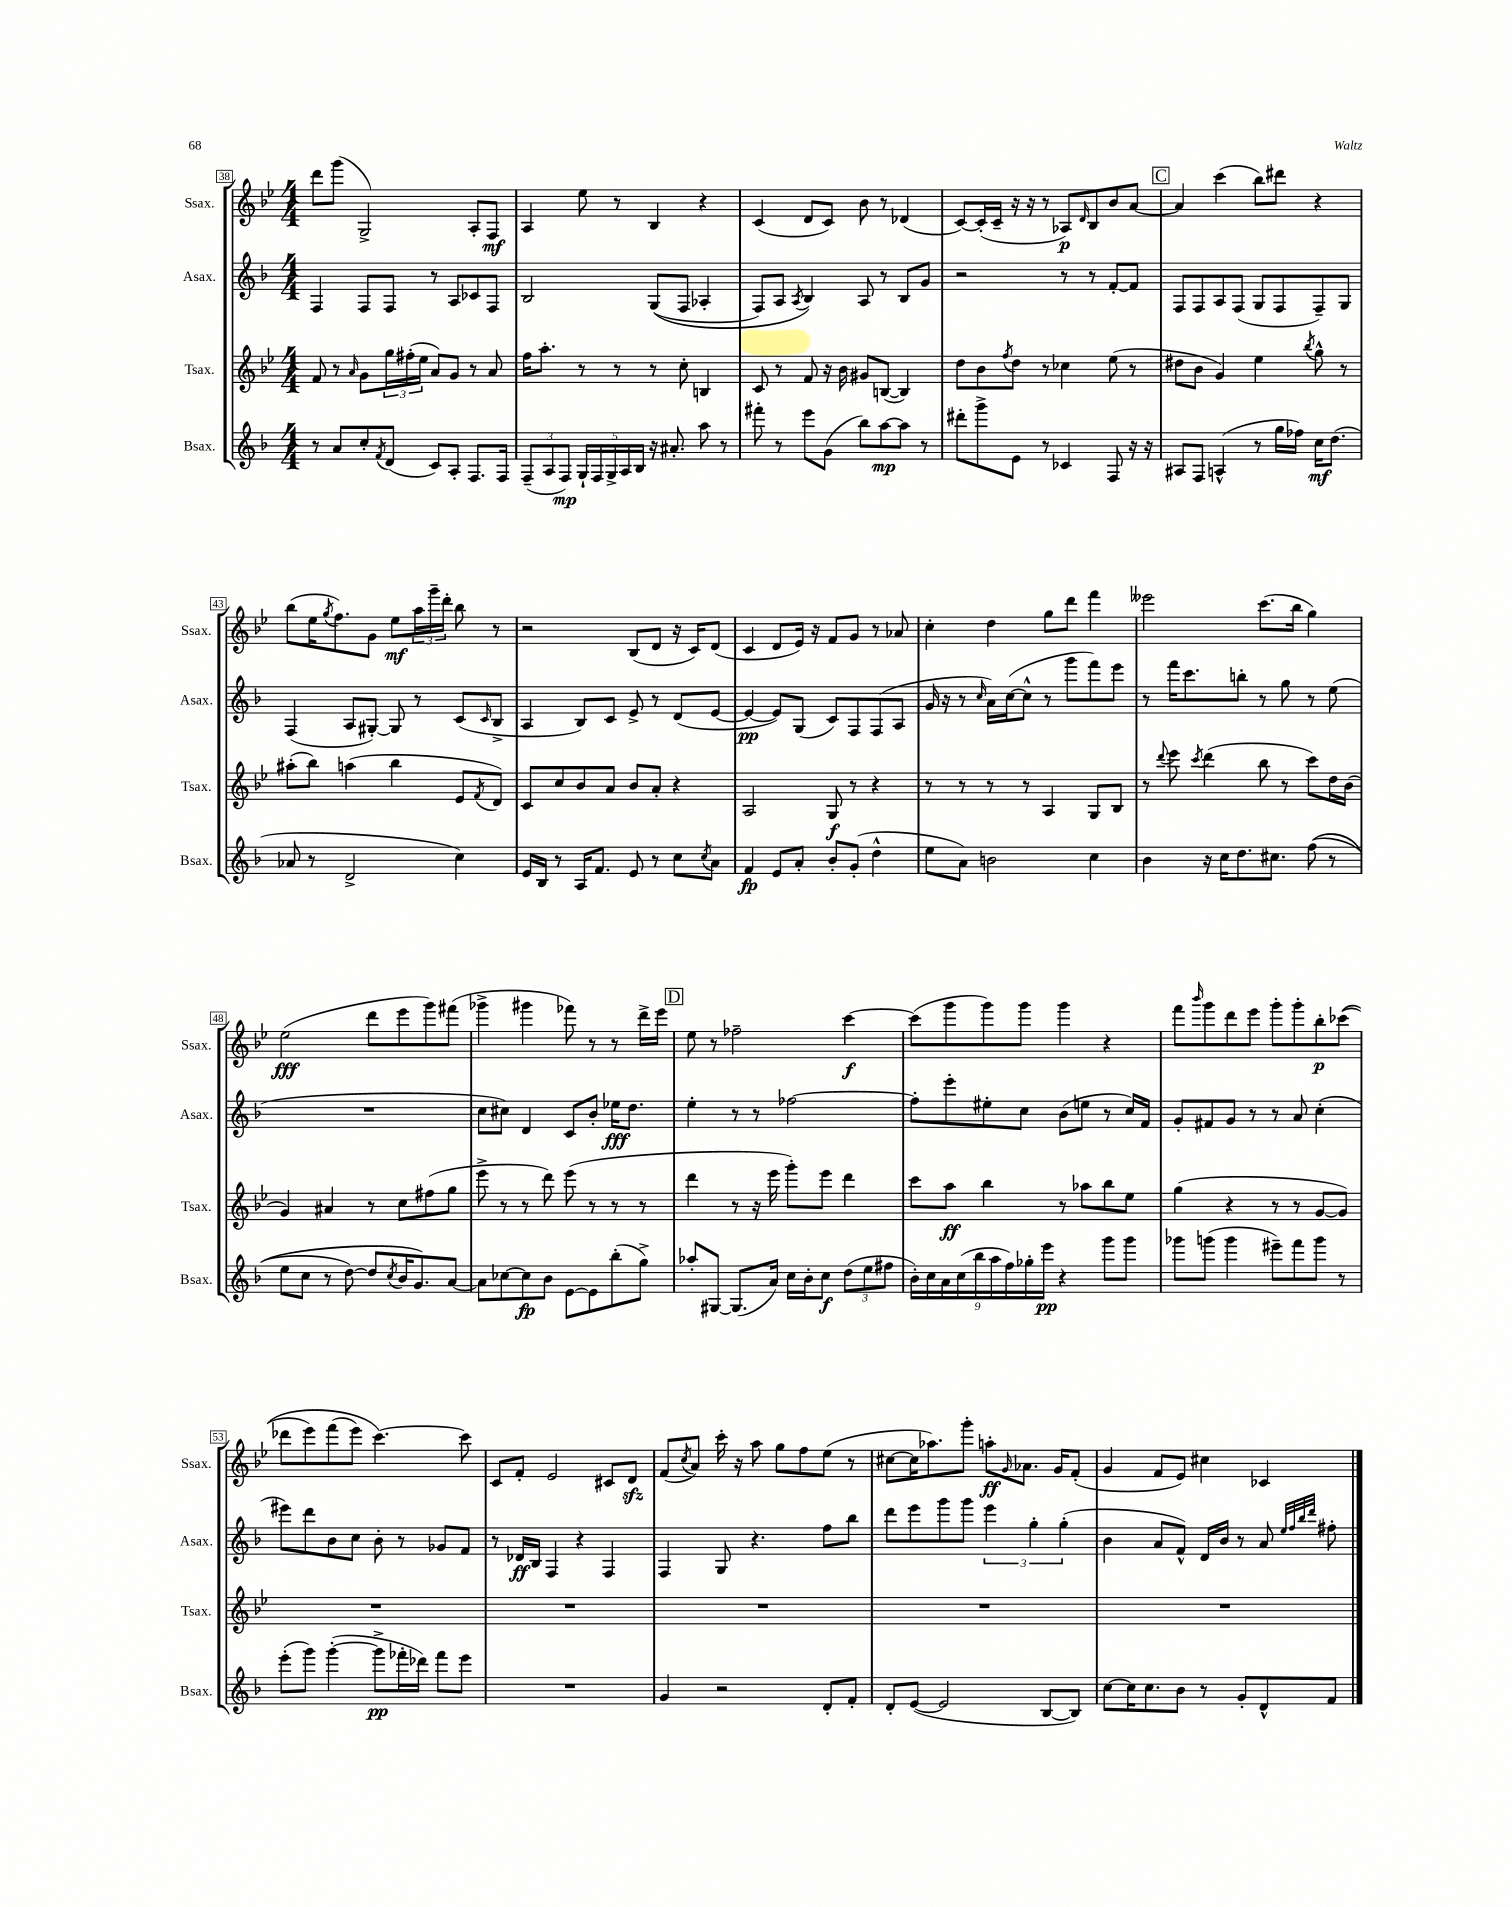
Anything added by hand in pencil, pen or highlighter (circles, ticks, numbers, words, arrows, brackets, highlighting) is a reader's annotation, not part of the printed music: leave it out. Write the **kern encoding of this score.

**kern	**dynam	**kern	**dynam	**kern	**dynam	**kern	**dynam
*part4	*part4	*part3	*part3	*part2	*part2	*part1	*part1
*staff4	*staff4	*staff3	*staff3	*staff2	*staff2	*staff1	*staff1
*I"Bsax.	*	*I"Tsax.	*	*I"Asax.	*	*I"Ssax.	*
*I'Bsax.	*	*I'Tsax.	*	*I'Asax.	*	*I'Ssax.	*
*clefG2	*	*clefG2	*	*clefG2	*	*clefG2	*
*k[b-]	*	*k[b-e-]	*	*k[b-]	*	*k[b-e-]	*
*M4/4	*	*M4/4	*	*M4/4	*	*M4/4	*
=38	=38	=38	=38	=38	=38	=38	=38
8r	.	8f/	.	4F/	.	8ddd\L	.
8a/L	.	8r	.	.	.	(8ggg\J	.
.	.	16qqa/	.	.	.	.	.
8cc'/	.	8g\L	.	8F/L	.	2G^/)	.
8qf/	.	.	.	.	.	.	.
(8d/J	.	24gg\L	.	8F/J	.	.	.
.	.	(24ff#X'\	.	.	.	.	.
.	.	24ee-\JJ	.	.	.	.	.
8c/L)	.	8a/L)	.	8r	.	.	.
8A'/J	.	8g/J	.	8A/L	.	.	.
8.F/L	.	8r	.	8c-X/	.	8A'/L	.
.	.	8a/	.	8F/J	.	8F/J	mf
16F/Jk	.	.	.	.	.	.	.
=39	=39	=39	=39	=39	=39	=39	=39
(12F~/L	.	16ff\KL	.	2B-/	.	4A/	.
.	.	8.aa'\J	.	.	.	.	.
12A/	.	.	.	.	.	.	.
12F/J)	mp	.	.	.	.	.	.
20G`/LL	.	8r	.	.	.	8ee-\	.
20F/	.	.	.	.	.	.	.
20G^/	.	.	.	.	.	.	.
.	.	8r	.	.	.	8r	.
20A/	.	.	.	.	.	.	.
20B-/JJ	.	.	.	.	.	.	.
16r	.	8r	.	((8G/L	.	4B-/	.
8.a#X'/	.	.	.	.	.	.	.
.	.	8cc'\	.	8F/J	.	.	.
8aa\	.	4Bn/	.	4A-X'/	.	4r	.
8r	.	.	.	.	.	.	.
=40	=40	=40	=40	=40	=40	=40	=40
8fff#X'\	.	8c/	.	8F/L)	.	(4c/	.
8r	.	8r	.	8A/J	.	.	.
.	.	.	.	8qA/	.	.	.
8eee\L	.	8f/	.	4B-/)	.	8d/L	.
(8g\J	.	16r	.	.	.	8c/J)	.
.	.	16b-\	.	.	.	.	.
8bb-\L)	.	8g#X/L	.	8A/	.	8b-\	.
[8aa\	mp	([8Bn/J	.	8r	.	8r	.
8aa\J]	.	4B/])	.	8B-/L	.	(4d-X/	.
8r	.	.	.	8g/J	.	.	.
=41	=41	=41	=41	=41	=41	=41	=41
8ddd#X'\L	.	8dd\L	.	2r	.	[8c/L)	.
8ggg^\	.	8b-\	.	.	.	(16c'/L]	.
.	.	.	.	.	.	16c~/JJ	.
.	.	8qff/	.	.	.	.	.
8e\J	.	8dd\J	.	.	.	16r	.
.	.	.	.	.	.	16r	.
8r	.	8r	.	.	.	8r	.
4c-X/	.	4cc-X\	.	8r	.	8A-X/L)	p
.	.	.	.	.	.	16qqd/	.
.	.	.	.	8r	.	8B-/	.
8F/	.	(8ee-\	.	[8f'/L	.	8b-/	.
16r	.	8r	.	8f/J]	.	[8a/J	.
16r	.	.	.	.	.	.	.
!!LO:REH:place=s1:t=C
=42	=42	=42	=42	=42	=42	=42	=42
8A#X/L	.	8dd#X\L	.	8F/L	.	4a/]	.
8F/J	.	8b-\J	.	8F/	.	.	.
(4An^^/	.	4g/)	.	8A/	.	(4ccc\	.
.	.	.	.	(8F/J	.	.	.
8r	.	4ee-\	.	8G/L	.	8bb-\L)	.
16gg\LL	.	.	.	8F/	.	8ddd#X\J	.
16ff-X\JJ)	.	.	.	.	.	.	.
.	.	8qbb-/	.	.	.	.	.
16cc\KL	mf	8gg^^\	.	8F~/)	.	4r	.
(8.dd\J	.	.	.	.	.	.	.
.	.	8r	.	8G/J	.	.	.
!!LO:LB:g=z
=43	=43	=43	=43	=43	=43	=43	=43
8a-X/	.	(8aa#X'\L	.	(4F/	.	(8bb-\L	.
8r	.	8bb-\J)	.	.	.	16ee-\K	.
.	.	.	.	.	.	8qgg/	.
.	.	.	.	.	.	8.ff\)	.
2d^/	.	(4aan\	.	8A/L	.	.	.
.	.	.	.	[8G#X'/J)	.	8g\J	.
.	.	4bb-\	.	8G#/]	.	8ee-\L	mf
.	.	.	.	8r	.	24aa\L	.
.	.	.	.	.	.	24ggg~\	.
.	.	.	.	.	.	24ddd'\JJ	.
4cc\)	.	8e-/L	.	(8c/L	.	8bb-\	.
.	.	8qf/	.	16qqc/	.	.	.
.	.	8d/J)	.	8B-^/J	.	8r	.
=44	=44	=44	=44	=44	=44	=44	=44
16e/LL	.	8c/L	.	4A/	.	2r	.
16B-/JJ	.	.	.	.	.	.	.
8r	.	8cc/	.	.	.	.	.
16A/KL	.	8b-/	.	8B-/L)	.	.	.
8.f/J	.	.	.	.	.	.	.
.	.	8a/J	.	8c/J	.	.	.
8e/	.	8b-/L	.	8e^/	.	(8B-/L	.
8r	.	8a'/J	.	8r	.	8d/J	.
8cc\L	.	4r	.	(8d/L	.	16r	.
.	.	.	.	.	.	16c/KL)	.
8qcc/	.	.	.	.	.	.	.
8a\J	.	.	.	[8e/J	.	(8d/J	.
=45	=45	=45	=45	=45	=45	=45	=45
4f/	fp	2A/	.	4e/_	pp	4c/	.
8e/L	.	.	.	8e/L])	.	8d/L	.
8a'/J	.	.	.	(8G/J	.	16e-/Jk)	.
.	.	.	.	.	.	16r	.
8b-'/L	.	8G/	f	8c/L)	.	8f/L	.
(8g'/J	.	8r	.	8F/	.	8g/J	.
4dd^^\	.	4r	.	(8F/	.	8r	.
.	.	.	.	8A/J	.	8a-X/	.
=46	=46	=46	=46	=46	=46	=46	=46
8ee\L	.	8r	.	16g/	.	4cc'\	.
.	.	.	.	16r	.	.	.
8a\J)	.	8r	.	8r	.	.	.
.	.	.	.	16qqcc/	.	.	.
2bn\	.	8r	.	16a\LL)	.	4dd\	.
.	.	.	.	([16cc\J	.	.	.
.	.	8r	.	8cc^^\J]	.	.	.
.	.	4A/	.	8r	.	8gg\L	.
.	.	.	.	8ggg\L	.	8ddd\J	.
4cc\	.	8G/L	.	8fff\)	.	4fff\	.
.	.	8B-/J	.	8eee\J	.	.	.
=47	=47	=47	=47	=47	=47	=47	=47
4b-\	.	8r	.	8r	.	2eee--X\	.
.	.	8qqddd/	.	.	.	.	.
.	.	8eee-\	.	16fff\KL	.	.	.
.	.	.	.	8.ccc\	.	.	.
.	.	8qccc/	.	.	.	.	.
16r	.	(4ddd\	.	.	.	.	.
16cc\KL	.	.	.	.	.	.	.
8.dd\	.	.	.	8bbn'\J	.	.	.
.	.	8bb-\	.	8r	.	(8.ccc\L	.
8.cc#X\J	.	.	.	.	.	.	.
.	.	8r	.	8gg\	.	.	.
.	.	.	.	.	.	16bb-\Jk	.
((8ff\	.	8ccc\L)	.	8r	.	4gg\)	.
8r	.	16dd\L	.	(8ee\	.	.	.
.	.	(16b-\JJ	.	.	.	.	.
!!LO:LB:g=z
=48	=48	=48	=48	=48	=48	=48	=48
8ee\L	.	4g/)	.	1r	.	(2ee-\	fff
8cc\J	.	.	.	.	.	.	.
8r	.	4a#X/	.	.	.	.	.
[8dd\)	.	.	.	.	.	.	.
8dd/L]	.	8r	.	.	.	8ddd\L	.
8qcc/	.	.	.	.	.	.	.
16b-/K	.	8cc\L	.	.	.	8eee-\	.
8.g/)	.	.	.	.	.	.	.
.	.	(8ff#X\	.	.	.	8ggg\)	.
[8a/J	.	8gg\J	.	.	.	(8fff#X\J	.
=49	=49	=49	=49	=49	=49	=49	=49
8a\L]	.	8eee-^\	.	8cc\L	.	4ggg-X^\	.
[8cc-X\	.	8r	.	8cc#X\J)	.	.	.
8cc-\]	fp	8r	.	4d/	.	4ggg#X\	.
8b-\J	.	8ddd\)	.	.	.	.	.
[8e\L	.	(8eee-\	.	8c/L	.	8fff-X\)	.
8e\]	.	8r	.	8b-'/J	.	8r	.
(8bb-'\	.	8r	.	16ee-X\KL	fff	8r	.
.	.	.	.	8.dd\J	.	.	.
8gg^\J)	.	8r	.	.	.	16ddd^\LL	.
.	.	.	.	.	.	16eee-\JJ	.
!!LO:REH:place=s1:t=D
=50	=50	=50	=50	=50	=50	=50	=50
8aa-X'/L	.	4ddd\	.	4ee'\	.	8ee-\	.
[8G#X/J	.	.	.	.	.	8r	.
(8.G#/L]	.	8r	.	8r	.	2ff-X~\	.
.	.	16r	.	8r	.	.	.
16a/Jk)	.	16eee-\	.	.	.	.	.
16cc\LL	.	8ggg'\L)	.	[2ff-X\	.	.	.
16b-'\J	.	.	.	.	.	.	.
8cc\J	f	8eee-\J	.	.	.	.	.
(12dd\L	.	4ddd\	.	.	.	[4ccc\	f
12ee\	.	.	.	.	.	.	.
12ff#X\J	.	.	.	.	.	.	.
=51	=51	=51	=51	=51	=51	=51	=51
18b-'\LL)	.	8ccc\L	.	8ff-'\L]	.	(8ccc\L]	.
18cc\	.	.	.	.	.	.	.
18a\	.	.	.	.	.	.	.
.	.	8aa\J	ff	8eee'\	.	8ggg\	.
(18cc\	.	.	.	.	.	.	.
18bb-\	.	.	.	.	.	.	.
.	.	4bb-\	.	8ee#X'\	.	8ggg\)	.
18aa\	.	.	.	.	.	.	.
18ff\)	.	.	.	.	.	.	.
.	.	.	.	8cc\J	.	8ggg\J	.
18gg-X'\	.	.	.	.	.	.	.
18eee\JJ	pp	.	.	.	.	.	.
4r	.	8r	.	(8b-\L	.	4ggg\	.
.	.	8aa-X\L	.	8een\J	.	.	.
8ggg\L	.	8bb-\	.	8r	.	4r	.
8ggg\J	.	8ee-\J	.	16cc/LL)	.	.	.
.	.	.	.	16f/JJ	.	.	.
=52	=52	=52	=52	=52	=52	=52	=52
8ggg-X\L	.	(4gg\	.	8g'/L	.	8fff\L	.
.	.	.	.	.	.	16qqbbb-/	.
(8gggn\J	.	.	.	8f#X/	.	8ggg\	.
4ggg\	.	4r	.	8g/J	.	8ddd\	.
.	.	.	.	8r	.	8eee-\J	.
8eee#X~\L)	.	8r	.	8r	.	8ggg'\L	.
8fff\	.	8r	.	8a/	.	8ggg'\	.
8ggg\J	.	[8g/L	.	(4cc'\	.	8bb-'\	p
8r	.	8g/J])	.	.	.	((8ccc-X\J	.
!!LO:LB:g=z
=53	=53	=53	=53	=53	=53	=53	=53
(8eee'\L	.	1r	.	8eee#X\L)	.	8ddd-X\L	.
8ggg\J)	.	.	.	8ddd\	.	8eee-\)	.
([4ggg'\	.	.	.	8b-\	.	(8fff\	.
.	.	.	.	8cc\J	.	8eee-\J)	.
8ggg^\L]	pp	.	.	8b-'\	.	[4.ccc\)	.
16fff-X'\L	.	.	.	8r	.	.	.
16ddd-X\JJ)	.	.	.	.	.	.	.
8fff-\L	.	.	.	8g-X/L	.	.	.
8eee\J	.	.	.	8f/J	.	8ccc\]	.
=54	=54	=54	=54	=54	=54	=54	=54
1r	.	1r	.	8r	.	8c/L	.
.	.	.	.	16d-X/LL	ff	8f'/J	.
.	.	.	.	16B-/JJ	.	.	.
.	.	.	.	4F/	.	2e-/	.
.	.	.	.	4r	.	.	.
.	.	.	.	4F/	.	8c#X/L	.
.	.	.	.	.	.	8dzz/J	.
=55	=55	=55	=55	=55	=55	=55	=55
4g/	.	1r	.	4F/	.	(8f/L	.
.	.	.	.	.	.	8qcc/	.
.	.	.	.	.	.	8a/J)	.
2r	.	.	.	8G/	.	16ccc'\	.
.	.	.	.	.	.	16r	.
.	.	.	.	4.r	.	8aa\	.
.	.	.	.	.	.	8gg\L	.
.	.	.	.	.	.	8ff\	.
8d'/L	.	.	.	8ff\L	.	(8ee-\J	.
8f'/J	.	.	.	8bb-\J	.	8r	.
=56	=56	=56	=56	=56	=56	=56	=56
8d'/L	.	1r	.	8ddd\L	.	[8cc#X\L	.
([8e/J	.	.	.	8eee\	.	16cc#\K]	.
.	.	.	.	.	.	8.aa-X\)	.
2e/]	.	.	.	8ggg\	.	.	.
.	.	.	.	8ggg\J	.	8ggg'\J	.
.	.	.	.	6eee\	.	8aan'\L	ff
.	.	.	.	.	.	16qqg/	.
.	.	.	.	.	.	8.a-X\J	.
.	.	.	.	6gg'\	.	.	.
[8B-/L	.	.	.	.	.	.	.
.	.	.	.	.	.	16g/KL	.
.	.	.	.	(6gg'\	.	.	.
8B-/J])	.	.	.	.	.	(8f'/J	.
=57	=57	=57	=57	=57	=57	=57	=57
[8cc\L	.	1r	.	4b-\	.	4g/	.
16cc\K]	.	.	.	.	.	.	.
8.cc\	.	.	.	.	.	.	.
.	.	.	.	8a/L	.	8f/L	.
8b-\J	.	.	.	8f^^/J)	.	8e-/J)	.
8r	.	.	.	16d/LL	.	4cc#X\	.
.	.	.	.	16b-/JJ	.	.	.
8g'/L	.	.	.	8r	.	.	.
8d^^/	.	.	.	8a/	.	4c-X/	.
.	.	.	.	32qqee/LLL	.	.	.
.	.	.	.	32qqff/	.	.	.
.	.	.	.	32qqbb-/	.	.	.
.	.	.	.	32qqddd/JJJ	.	.	.
8f/J	.	.	.	8ff#X'\	.	.	.
==	==	==	==	==	==	==	==
*-	*-	*-	*-	*-	*-	*-	*-
